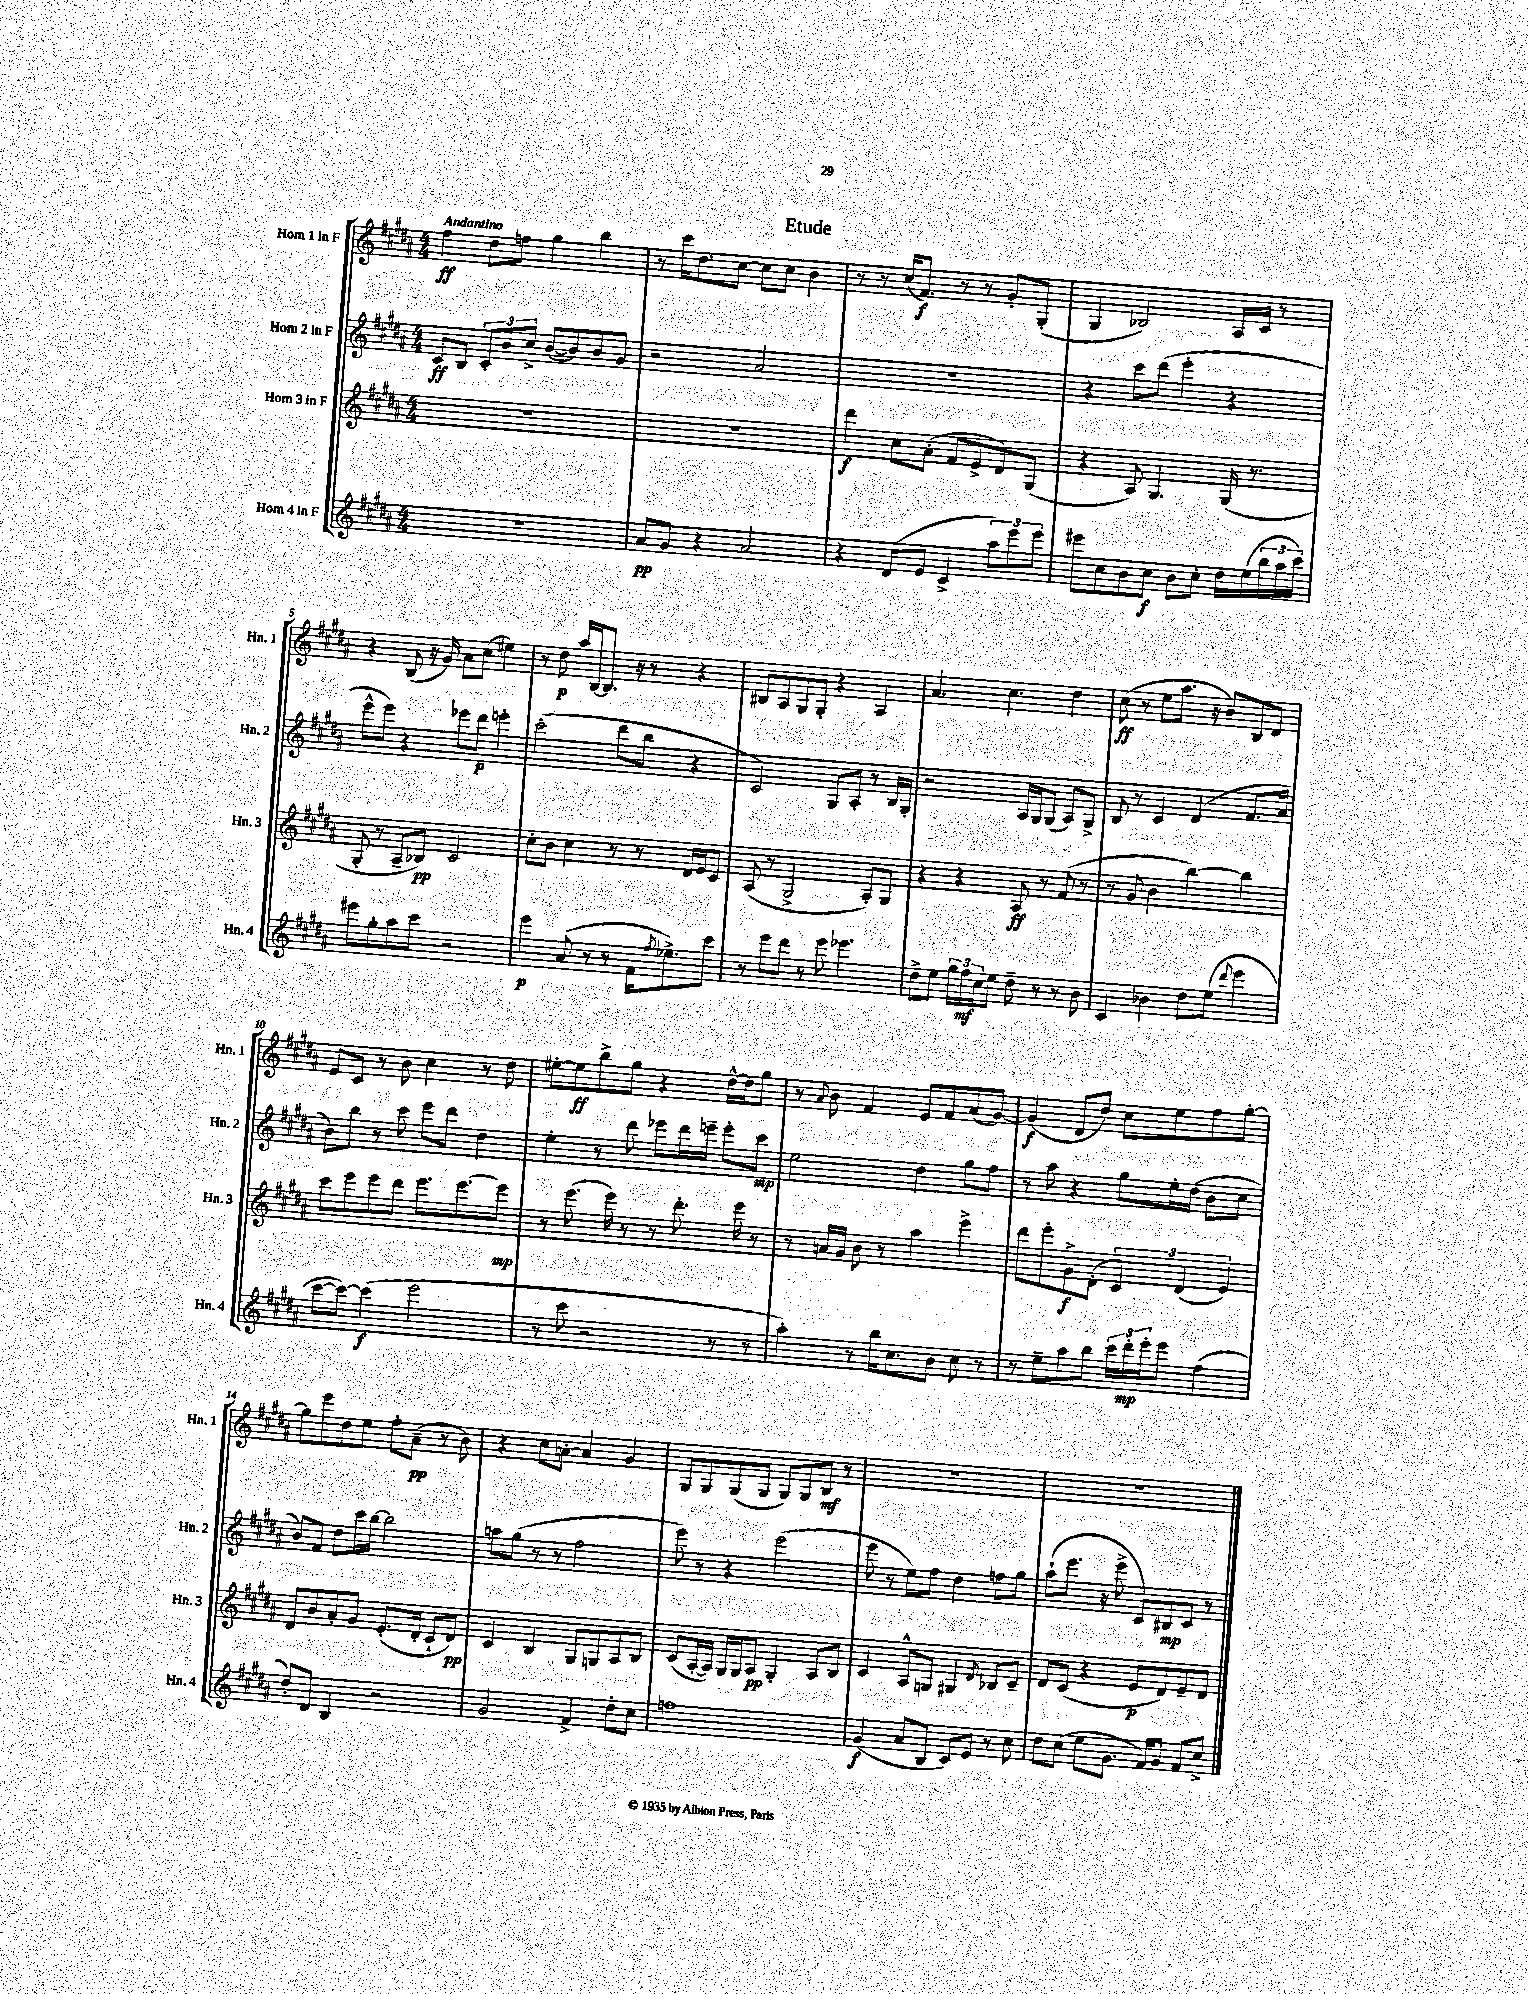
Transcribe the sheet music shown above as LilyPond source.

\header { title = "Etude" }
<<
\new StaffGroup <<
\new Staff = "s0" \with { instrumentName = "Horn 1 in F" shortInstrumentName = "Hn. 1" } {
    \clef treble \key b \major \numericTimeSignature \time 4/4 \tempo "Andantino"
    fis''4\ff dis''8 f''8 gis''4 b''4 |
    r8 cis'''16 dis''8. cis''8~ cis''8 cis''8 b'4 |
    r8 r8 cis''16( fis'8.\f) r8 r8 gis'8-. gis8-.( |
    gis4 bes2) ais16 cis'16 r8 |
    r4 b8( r16 gis'16) ais'8 cis''8( eis''4) |
    r8 dis''8\p ais''16 b16~ b8. r16 r8 r4 |
    bis8 ais8 gis8 gis8-. r4 ais4 |
    ais'4. cis''4. dis''4 |
    cis''8\ff( r8 e''8 ais''8. r16 b'8) b8 dis'8 |
    e'8 cis'8 r8 b'8 cis''4 r8 dis''8 |
    eis''8~-. eis''8\ff b''8-> gis''8 r4 dis''16~-^ dis''16 gis''8 |
    r8 \appoggiatura { ais'8 } b'8 fis'4 e'8 fis'8 ais'8( gis'8~) |
    gis'4\f( dis'8 dis''8) cis''8 e''8 fis''8 gis''8~-. |
    gis''8 e'''8 dis''8 e''8 fis''8-. ais'8--\pp( r8 b'8) |
    r4 cis''8 a'8~-. a'4 gis'4 |
    gis8 gis8 gis8( gis8 gis8) gis8 b8\mf r8 |
    R1 |
    R1 \bar "|." |
}
\new Staff = "s1" \with { instrumentName = "Horn 2 in F" shortInstrumentName = "Hn. 2" } {
    \clef treble \key b \major \numericTimeSignature \time 4/4
    cis'8\ff b8 \tuplet 3/2 { cis'8-. b'8 cis''8-> } b'8~( b'8) b'8 gis'8 |
    r2 ais'2 |
    R1 |
    r4 cis'''8 dis'''8( e'''4-. r4 |
    e'''8-^ e'''8) r4 ees'''8 dis'''8\p e'''4-. |
    cis'''2-.( dis'''8 b''8 r4 |
    cis'2) gis8 ais8-. r8 b16 gis16-. |
    r2 ais16 gis16 gis8( ais8) gis8-> |
    b8 r8 cis'4 dis'4( fis'8. ais'16 |
    b'8) b''8 r8 cis'''8 e'''8 dis'''8 dis''4 |
    e''4-. r8 dis'''8 ees'''8 dis'''16 e'''16-- e'''8-. cis'''8\mp |
    e''2 dis''4 gis''8 fis''8 |
    r8 ais''8 r4 gis''8 e''16-. dis''16( b'8 cis''8 |
    b'8) fis'8 dis''8 cis'''16 b''16~ b''2 |
    a''8 gis''8( r8 r8 fis''2 |
    e'''8) r8 r4 e'''2( |
    e'''8 r8 e''8) fis''8 dis''4 f''8 gis''8 |
    ais''8-!( e'''8. r16 e'''8-> cis'8) bis8\mp cis'8 r8 \bar "|." |
}
\new Staff = "s2" \with { instrumentName = "Horn 3 in F" shortInstrumentName = "Hn. 3" } {
    \clef treble \key b \major \numericTimeSignature \time 4/4
    R1 |
    R1 |
    dis'''4\f cis''8 ais'8-.( fis'8 e'8-> dis'8) gis8( |
    r4 ais8) gis4. gis16( r8. |
    gis8-. r8 ais8-- bes8\pp) cis'2 |
    cis''8-. b'8 cis''4 r8 r8 dis'16 e'16 cis'8 |
    ais8( r8 gis2-> ais8-.) gis8 |
    r4 r4 ais8\ff r8 fis'8( r8 |
    r8 gis'8 b'4 b''4~) b''4 |
    cis'''8 e'''8 e'''8 dis'''8 e'''8. e'''8.~ e'''8\mp |
    r8 e'''8.( e'''16) r8 r8 dis'''8.-. e'''16 r8 |
    r8 a'16 gis'16 b'8 r8 ais''4 e'''4-> |
    dis'''8 e'''8-. gis'8->\f dis'8-.( \tuplet 3/2 { cis'4) dis'4( e'4) } |
    dis'8 b'8 ais'8-. gis'8 e'8.-.( dis'16-. cis'8-! dis'8\pp) |
    cis'4 b4 gis8 g8 ais8 b8 |
    cis'8( ais16~-. ais16) gis16 gis16 ais8\pp gis4-. ais8 b8 |
    cis'4 ais8-^ g8 gis4 \acciaccatura { dis'8 } bes8 cis'8-- |
    dis'8 cis'8( r4 e'8\p dis'8) e'8-- dis'8 \bar "|." |
}
\new Staff = "s3" \with { instrumentName = "Horn 4 in F" shortInstrumentName = "Hn. 4" } {
    \clef treble \key b \major \numericTimeSignature \time 4/4
    R1 |
    ais'8\pp gis'8 r4 ais'2 |
    r4 dis'8( e'8 cis'4-> \tuplet 3/2 { ais''8) e'''8 e'''8 } |
    eis'''8 cis''8 b'8 cis''8\f b'8 cis''8-. dis''16 e''16( \tuplet 3/2 { b''16 ais''16 cis'''16) } |
    eis'''8 gis''8-. ais''8 cis'''8 r2 |
    e'''4\p ais'8( r8 r8 fis'16 \acciaccatura { fis''8 } ees''8.->) cis'''8 |
    r8 e'''8 dis'''8 r8 e'''8 ees'''4. |
    dis''8-> e''8 \tuplet 3/2 { gis''16 fis''16\mf cis''16 } e''8 dis''8-- r8 r8 b'8 |
    cis'4 bes'4 dis''8 e''8( \appoggiatura { dis'''8 } e'''4 |
    cis'''8~ cis'''8~) cis'''4\f( e'''2 |
    r8 cis'''8 r2 r8 r8 |
    ais''4-.) r8 b''16 cis''8. b'8 cis''8 r8 |
    r8 e''8-- ais''8 b''8 \tuplet 3/2 { cis'''16 dis'''16-.\mp e'''16-. } e'''8 fis''4( |
    dis''8-.) dis'8 b4 r2 |
    gis'2 fis'4-> dis''8-. cis''8 |
    f''1 |
    gis'4\f( ais'8 b8 cis'8) e'8 r8 cis''8 |
    dis''8 cis''8( e''8 gis'8. fis'16) gis'8 fis'8 cis''8-> \bar "|." |
}
>>
>>
